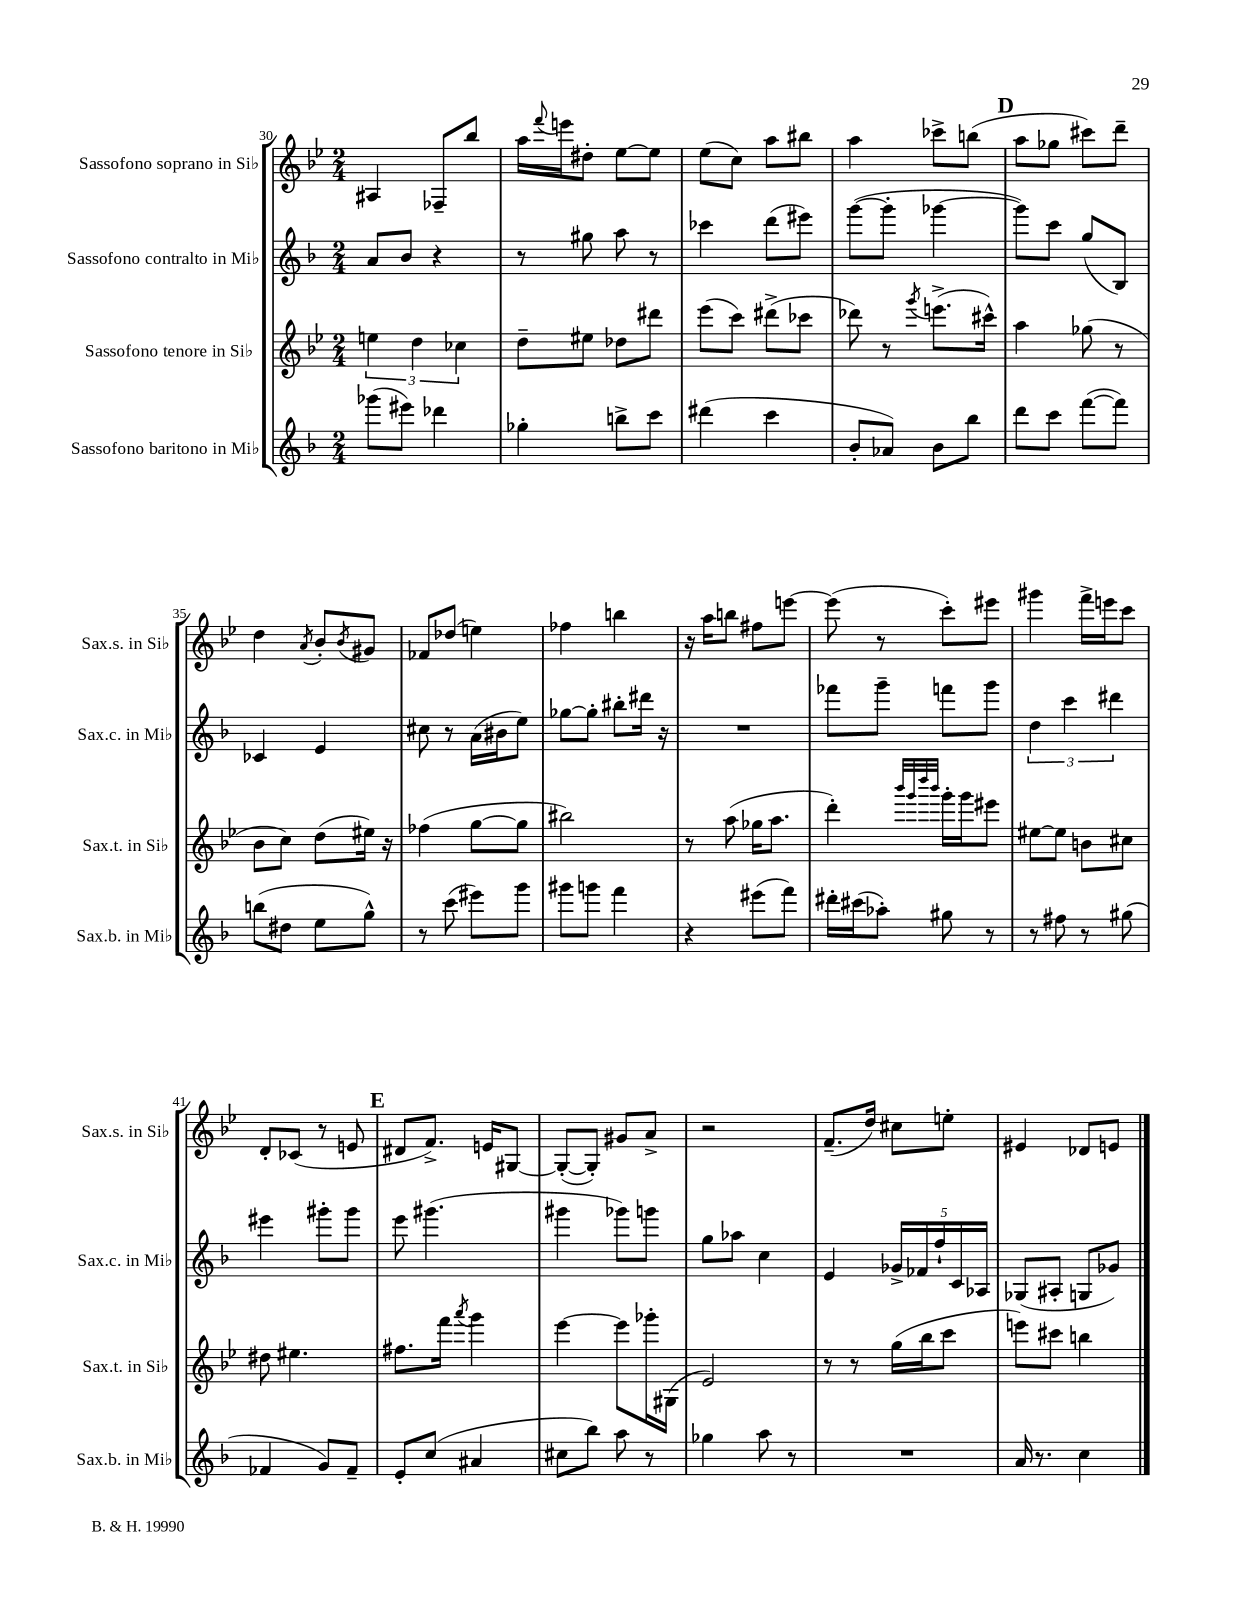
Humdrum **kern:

**kern	**kern	**kern	**kern
*part4	*part3	*part2	*part1
*staff4	*staff3	*staff2	*staff1
*I"Sassofono baritono in Mi♭	*I"Sassofono tenore in Si♭	*I"Sassofono contralto in Mi♭	*I"Sassofono soprano in Si♭
*I'Sax.b. in Mi♭	*I'Sax.t. in Si♭	*I'Sax.c. in Mi♭	*I'Sax.s. in Si♭
*clefG2	*clefG2	*clefG2	*clefG2
*k[b-]	*k[b-e-]	*k[b-]	*k[b-e-]
*M2/4	*M2/4	*M2/4	*M2/4
=30	=30	=30	=30
(8ggg-X\L	6een\	8a/L	4A#X/
8eee#X\J)	.	8b-/J	.
.	6dd\	.	.
4ddd-X\	.	4r	8F-X~/L
.	6cc-X\	.	.
.	.	.	8bb-/J
=31	=31	=31	=31
4gg-X'\	8dd~\L	8r	16aa\LL
.	.	.	8qqfff/
.	.	.	16eeen\J
.	8ee#X\J	8gg#X\	8dd#X'\J
8bbn^\L	8dd-X\L	8aa\	[8ee-\L
8ccc\J	8ddd#X\J	8r	8ee-\J]
=32	=32	=32	=32
(4ddd#X\	(8eee-\L	4ccc-X\	(8ee-\L
.	8ccc\J)	.	8cc\J)
4ccc\	(8ddd#X^\L	(8ddd\L	8aa\L
.	8ccc-X\J	8eee#X\J)	8bb#X\J
=33	=33	=33	=33
8b-'/L	8ddd-X\)	([8ggg\L	4aa\
8a-X/J)	8r	8ggg'\J]	.
.	8qggg/	.	.
8b-\L	(8.eeen^\L	[4ggg-X\	8ccc-X^\L
8bb-\J	.	.	(8bbn\J
.	16ccc#X^^\Jk)	.	.
!!LO:REH:place=s1:t=D
=34	=34	=34	=34
8ddd\L	4aa\	8ggg-\L])	8aa\L
8ccc\J	.	8ccc\J	8gg-X\J
([8fff\L	(8gg-X\	(8gg/L	8ccc#X\L)
8fff\J])	8r	8B-/J)	8ddd~\J
!!LO:LB:g=z
=35	=35	=35	=35
(8bbn\L	8b-\L	4c-X/	4dd\
8dd#X\J	8cc\J)	.	.
.	.	.	8qa/
8ee\L	(8dd\L	4e/	8b-'/L
.	.	.	8qb-/
8gg^^\J)	16ee#X\Jk)	.	8g#X/J
.	16r	.	.
=36	=36	=36	=36
8r	(4ff-X\	8cc#X\	8f-X/L
(8ccc\	.	8r	(8dd-X/J
8eee#X\L)	[8gg\L	(16a\LL	4een\)
.	.	16b#X\J	.
8ggg\J	8gg\J]	8ee\J)	.
=37	=37	=37	=37
8ggg#X\L	2bb#X\)	[8gg-X\L	4ff-X\
8gggn\J	.	8gg-'\J]	.
4fff\	.	8bb#X'\L	4bbn\
.	.	16ddd#X\Jk	.
.	.	16r	.
=38	=38	=38	=38
4r	8r	2r	16r
.	.	.	16aa\KL
.	(8aa\	.	8bbn\J
(8eee#X\L	16gg-X\KL	.	8ff#X\L
.	8.aa\J	.	.
8fff\J)	.	.	[8eeen\J
=39	=39	=39	=39
16ddd#X'\LL	4ddd'\)	8fff-X\L	(8eee\]
(16ccc#X\J	.	.	.
8aa-X'\J)	.	8ggg~\J	8r
.	32qqbbb-/LLL	.	.
.	32qqggg/	.	.
.	32qqdddd/	.	.
.	32qqbbb-/JJJ	.	.
8gg#X\	16ggg'\LL	8fffn\L	8ccc'\L)
.	16ggg\J	.	.
8r	8eee#X\J	8ggg\J	8eee#X\J
=40	=40	=40	=40
8r	[8ee#X\L	6dd\	4ggg#X\
8ff#X\	8ee#\J]	.	.
.	.	6ccc\	.
8r	8bn\L	.	16fff^\LL
.	.	.	16eeen\J
.	.	6ddd#X\	.
(8gg#X\	8cc#X\J	.	8ccc\J
!!LO:LB:g=z
=41	=41	=41	=41
4f-X/	8dd#X\	4eee#X\	8d'/L
.	4.ee#X\	.	(8c-X/J
8g/L)	.	8ggg#X'\L	8r
8f-~/J	.	8ggg#\J	8en/
!!LO:REH:place=s1:t=E
=42	=42	=42	=42
8e'/L	8.ff#X\L	8eee\	8d#X/L
(8cc/J	.	(4.ggg#X\	8.f^/J)
.	16fff\Jk	.	.
.	8qaaa/	.	.
4a#X/	4ggg\	.	.
.	.	.	16en/KL
.	.	.	[8G#X/J
=43	=43	=43	=43
8cc#X\L	[4eee-\	4ggg#X\	(8G#'/L_
8bb-\J)	.	.	8G#'/J])
8aa\	8eee-\L]	8ggg-X\L)	8g#X/L
8r	16ggg-X'\L	8gggn\J	8a^/J
.	(16G#X\JJ	.	.
=44	=44	=44	=44
4gg-X\	2e-/)	8gg\L	2r
.	.	8aa-X\J	.
8aa\	.	4cc\	.
8r	.	.	.
=45	=45	=45	=45
2r	8r	4e/	(8.f~/L
.	8r	.	.
.	.	.	16dd/Jk)
.	(16gg\LL	20g-X^/LL	8cc#X\L
.	.	20f-X/	.
.	16bb-\J	.	.
.	.	20ff`/	.
.	8ccc\J	.	8een'\J
.	.	20c/	.
.	.	20A-X/JJ	.
=46	=46	=46	=46
16a/	8eeen\L)	(8G-X/L	4e#X/
8.r	.	.	.
.	8ccc#X\J	8A#X'/J	.
4cc\	4bbn\	8Gn/L	8d-X/L
.	.	8g-X/J)	8en/J
==	==	==	==
*-	*-	*-	*-
